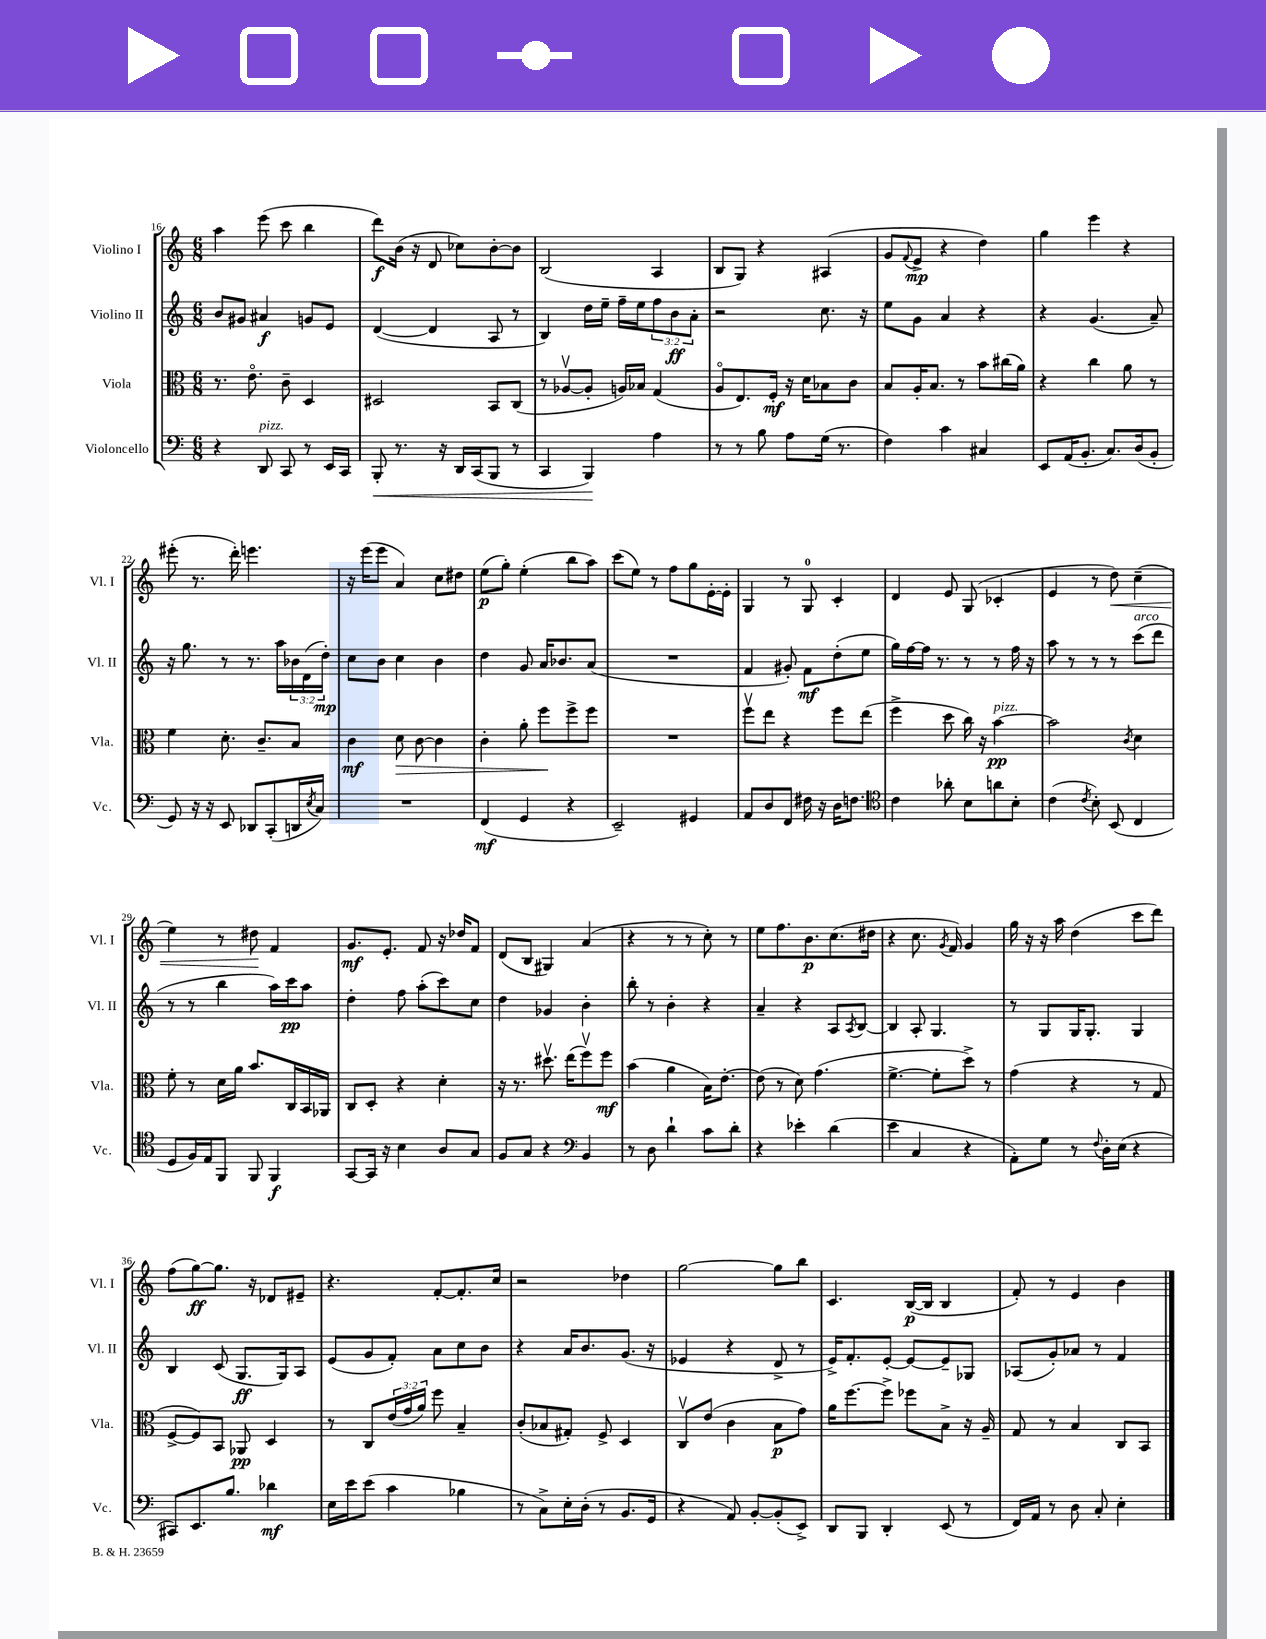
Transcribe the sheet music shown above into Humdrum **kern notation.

**kern	**dynam	**kern	**dynam	**kern	**dynam	**kern	**dynam
*part4	*part4	*part3	*part3	*part2	*part2	*part1	*part1
*staff4	*staff4	*staff3	*staff3	*staff2	*staff2	*staff1	*staff1
*I"Violoncello	*	*I"Viola	*	*I"Violino II	*	*I"Violino I	*
*I'Vc.	*	*I'Vla.	*	*I'Vl. II	*	*I'Vl. I	*
*clefF4	*	*clefC3	*	*clefG2	*	*clefG2	*
*k[]	*	*k[]	*	*k[]	*	*k[]	*
*M6/8	*	*M6/8	*	*M6/8	*	*M6/8	*
=16	=16	=16	=16	=16	=16	=16	=16
4r	.	8.r	.	8b/L	.	4aa\	.
.	.	.	.	8g#X/J	.	.	.
.	.	8.e\	.	.	.	.	.
!LO:TX:a:i:t=pizz.	!	!	!	!	!	!	!
8DD/	.	.	.	4a#X/	f	(8eee\	.
8CC/	.	8c~\	.	.	.	8ccc\	.
8r	.	4D/	.	8gn/L	.	4bb\	.
16EE/LL	.	.	.	8e/J	.	.	.
16CC/JJ	.	.	.	.	.	.	.
=17	=17	=17	=17	=17	=17	=17	=17
!	!LO:HP:b	!	!	!	!	!	!
8BBB'/	<	2D#X/	.	([4d/	.	8ddd\L)	f
8.r	.	.	.	.	.	(16b\Jk	.
.	.	.	.	.	.	16r	.
.	.	.	.	4d/]	.	8d/	.
16r	.	.	.	.	.	.	.
16DD/LL	.	.	.	.	.	8cc-X\L)	.
(16CC/J	.	.	.	.	.	.	.
8BBB/J	.	8BB/L	.	8A/	.	[8b'\	.
8r	.	(8C/J	.	8r	.	8b\J]	.
=18	=18	=18	=18	=18	=18	=18	=18
4CC/	.	8r	.	4B/)	.	(2B/	.
.	.	[8A-Xv/L	.	.	.	.	.
4BBB/)	.	8A-'/J]	.	16dd\LL	.	.	.
.	.	.	.	16ee~\JJ	.	.	.
.	.	16An/LL)	.	16ff~\LL	.	.	.
.	.	16B-X/JJ	.	16ee\J	.	.	.
4A\	[	(4G/	.	12ff\	.	4A/	.
.	.	.	.	12b\	ff	.	.
.	.	.	.	12a'\J	.	.	.
=19	=19	=19	=19	=19	=19	=19	=19
8r	.	8A/L	.	2r	.	8B/L	.
8r	.	8.E/)	.	.	.	8G/J)	.
8B\	.	.	.	.	.	4r	.
.	.	16F'/Jk	mf	.	.	.	.
8A\L	.	16r	.	.	.	.	.
.	.	16d\KL	.	.	.	.	.
(16G\Jk	.	8B-X\	.	8.cc\	.	(4A#X/	.
8.r	.	.	.	.	.	.	.
.	.	8c\J	.	.	.	.	.
.	.	.	.	16r	.	.	.
=20	=20	=20	=20	=20	=20	=20	=20
4F\)	.	8B/L	.	8ee\L	.	8g/L	.
.	.	.	.	.	.	8qqf/	.
.	.	16A'/K	.	8g\J	.	8e^/J	mp
.	.	8.B/J	.	.	.	.	.
4c\	.	.	.	4a/	.	4r	.
.	.	8r	.	.	.	.	.
4C#X/	.	8b\L	.	4r	.	4dd\)	.
.	.	(16cc#X\L	.	.	.	.	.
.	.	16a\JJ)	.	.	.	.	.
=21	=21	=21	=21	=21	=21	=21	=21
8EE/L	.	4r	.	4r	.	4gg\	.
(16AA/K	.	.	.	.	.	.	.
8.BB'/J	.	.	.	.	.	.	.
.	.	4cc\	.	(4.g/	.	4eee\	.
8.C/L)	.	.	.	.	.	.	.
.	.	8a\	.	.	.	4r	.
(16D/k	.	.	.	.	.	.	.
8BB'/J	.	8r	.	8a~/)	.	.	.
!!LO:LB:g=z
=22	=22	=22	=22	=22	=22	=22	=22
8GG/)	.	4f\	.	16r	.	(8eee#X'\	.
.	.	.	.	8.gg\	.	.	.
16r	.	.	.	.	.	8.r	.
16r	.	.	.	.	.	.	.
8EE/	.	8.d'\	.	8r	.	.	.
.	.	.	.	.	.	16ddd'\)	.
8DD-X/L	.	.	.	8.r	.	4.eeen\	.
.	.	8.c~/L	.	.	.	.	.
(8CC'/	.	.	.	.	.	.	.
.	.	.	.	16aa\LL	.	.	.
16DDn/L	.	8B/J	.	24b-X\	.	.	.
.	.	.	.	(24d\	.	.	.
8qE/	.	.	.	.	.	.	.
16C/JJ)	.	.	.	.	.	.	.
.	.	.	.	24dd'\JJ)	mp	.	.
=23	=23	=23	=23	=23	=23	=23	=23
2.r	.	4c\	mf	8cc\L	.	16r	.
.	.	.	.	.	.	(16eee\KL	.
.	.	.	.	8b\J	.	8eee\J	.
!	!	!	!LO:HP:b	!	!	!	!
.	.	8d\	>	4cc\	.	4a/)	.
.	.	[8c\	.	.	.	.	.
.	.	4c\]	.	4b\	.	8cc\L	.
.	.	.	.	.	.	8dd#X\J	.
=24	=24	=24	=24	=24	=24	=24	=24
(4FF/	mf	4c'\	.	4dd\	.	(8ee\L	p
.	.	.	.	.	.	8gg'\J)	.
4GG/	.	8a'\	.	8g/	.	(4ee'\	.
.	.	8ff\L	.	16a/KL	.	.	.
.	.	.	.	8.b-X/	.	.	.
4r	.	8ff^\	]	.	.	8bb\L	.
.	.	8ff\J	.	(8a/J	.	8aa\J)	.
=25	=25	=25	=25	=25	=25	=25	=25
2EE~/)	.	2.r	.	2.r	.	(8ccc\L	.
.	.	.	.	.	.	8ee\J)	.
.	.	.	.	.	.	8r	.
.	.	.	.	.	.	8ff\L	.
4GG#X/	.	.	.	.	.	8gg\	.
.	.	.	.	.	.	[16e'\L	.
.	.	.	.	.	.	16e'\JJ]	.
=26	=26	=26	=26	=26	=26	=26	=26
8AA/L	.	8ffv\L	.	4f/	.	4G/	.
8D/	.	8ee\J	.	.	.	.	.
8FF/J	.	4r	.	8g#X'/)	.	8r	.
16F#X\	.	.	.	8f\L	mf	8G/	.
16r	.	.	.	.	.	.	.
16D\KL	.	8ff\L	.	(8dd'\	.	4c'/	.
8.Fn\J	.	.	.	.	.	.	.
.	.	(8ee\J	.	8ee\J	.	.	.
=27	=27	=27	=27	=27	=27	=27	=27
*clefC4	*	*	*	*	*	*	*
4c\	.	4ff^\	.	16gg\LL)	.	4d/	.
.	.	.	.	[16ff\	.	.	.
.	.	.	.	16ff\JJ]	.	.	.
.	.	.	.	8.r	.	.	.
8a-X'\	.	8dd\	.	.	.	8e/	.
8B\L	.	16cc\)	.	8r	.	(8G/	.
.	.	16r	.	.	.	.	.
!	!	!LO:TX:a:i:t=pizz.	!	!	!	!	!
8an\	.	[4b\	pp	8r	.	4c-X'/	.
8B'\J	.	.	.	16ff\	.	.	.
.	.	.	.	16r	.	.	.
=28	=28	=28	=28	=28	=28	=28	=28
(4c\	.	2b\]	.	8aa\	.	4e/	.
.	.	.	.	8r	.	.	.
8qc/	.	.	.	.	.	.	.
8B'\)	.	.	.	8r	.	8r	.
!	!	!	!	!	!	!	!LO:HP:b
(8BB/	.	.	.	8r	.	8dd\)	<
.	.	8qc/	.	.	.	.	.
!	!	!	!	!LO:TX:a:i:t=arco	!	!	!
4C/	.	4d\	.	(8ccc\L	.	(4cc~\	.
.	.	.	.	8ddd\J	.	.	.
!!LO:LB:g=z
=29	=29	=29	=29	=29	=29	=29	=29
8D/L	.	8f'\	.	8r	.	4ee\)	.
16F/L)	.	8r	.	8r	.	.	.
16E/J	.	.	.	.	.	.	.
8FF/J	.	16d\LL	.	4bb\	.	8r	.
.	.	16a\JJ	.	.	.	.	.
8FF/	.	8.b/L	.	.	.	8dd#X\	.
4FF/	f	.	.	16aa\LL)	.	4f/	[
.	.	16C/L	.	16ccc\J	pp	.	.
.	.	16BB/	.	8aa\J	.	.	.
.	.	16AA-X/JJ	.	.	.	.	.
=30	=30	=30	=30	=30	=30	=30	=30
[8GG/L	.	8C/L	.	4dd'\	.	8.g/L	mf
16GG/Jk]	.	8D'/J	.	.	.	.	.
16r	.	.	.	.	.	8.e'/J	.
4B\	.	4r	.	8ff\	.	.	.
.	.	.	.	(8aa'\L	.	8f/	.
8A/L	.	4d'\	.	8ccc\)	.	16r	.
.	.	.	.	.	.	16dd-X/KL	.
8G/J	.	.	.	8cc\J	.	8f/J	.
=31	=31	=31	=31	=31	=31	=31	=31
8F/L	.	16r	.	4dd\	.	(8d/L	.
.	.	8.r	.	.	.	.	.
8G/J	.	.	.	.	.	8B/J	.
4r	.	8.dd#Xv\	.	4g-X/	.	4G#X/)	.
.	.	(16ee\KL	.	.	.	.	.
*clefF4	*	*	*	*	*	*	*
4BB/	.	8ffv\)	.	4b'\	.	(4a/	.
.	.	8ff\J	mf	.	.	.	.
=32	=32	=32	=32	=32	=32	=32	=32
8r	.	(4b\	.	8bb'\	.	4r	.
8D\	.	.	.	8r	.	.	.
4d`\	.	4a\	.	4b'\	.	8r	.
.	.	.	.	.	.	8r	.
8c\L	.	16B\KL)	.	4r	.	8cc'\)	.
.	.	[8.e'\J	.	.	.	.	.
8d'\J	.	.	.	.	.	8r	.
=33	=33	=33	=33	=33	=33	=33	=33
4r	.	(8e\]	.	4a~/	.	8ee\L	.
.	.	8r	.	.	.	8.ff\	.
4e-X'\	.	8d\)	.	4r	.	.	.
.	.	.	.	.	.	8.b\	p
.	.	(4.g\	.	.	.	.	.
(4d\	.	.	.	8A/L	.	(8.cc\	.
.	.	.	.	8qA/	.	.	.
.	.	.	.	[8B/J	.	.	.
.	.	.	.	.	.	16dd#X\Jk	.
=34	=34	=34	=34	=34	=34	=34	=34
4e\	.	[4.f^\	.	4B/]	.	4r	.
4C/	.	.	.	8A'/	.	8.cc\	.
.	.	8f'\L]	.	4.G/	.	.	.
.	.	.	.	.	.	8qg/	.
.	.	.	.	.	.	16f/)	.
4r	.	8dd^\J)	.	.	.	4g/	.
.	.	8r	.	.	.	.	.
=35	=35	=35	=35	=35	=35	=35	=35
8AA'\L)	.	(4g\	.	8r	.	16gg\	.
.	.	.	.	.	.	16r	.
8G\J	.	.	.	8G/L	.	16r	.
.	.	.	.	.	.	16aa\	.
8r	.	4r	.	16G/K	.	(4dd\	.
.	.	.	.	8.G'/J	.	.	.
8qqF/	.	.	.	.	.	.	.
16D'\LL	.	.	.	.	.	.	.
(16E\JJ	.	.	.	.	.	.	.
4r	.	8r	.	4G/	.	8ccc\L	.
.	.	8G/	.	.	.	8ddd\J)	.
!!LO:LB:g=z
=36	=36	=36	=36	=36	=36	=36	=36
8CC#X/L)	.	[8F^/L	.	4B/	.	(8ff\L	.
8.EE/	.	8F/])	.	.	.	[8gg\)	ff
.	.	8BB/J	.	(8c/	.	8.gg\J]	.
8.B/J	.	.	.	.	.	.	.
.	.	8AA-X/	pp	8.G/L	ff	.	.
.	.	.	.	.	.	16r	.
4d-X\	mf	4D/	.	.	.	8d-X/L	.
.	.	.	.	16G/k)	.	.	.
.	.	.	.	8A/J	.	8e#X~/J	.
=37	=37	=37	=37	=37	=37	=37	=37
16E\LL	.	8r	.	(8e/L	.	4.r	.
16e\J	.	.	.	.	.	.	.
(8e\J	.	8C/L	.	8g/	.	.	.
4c\	.	(24e/L	.	8f'/J)	.	.	.
.	.	24g/	.	.	.	.	.
.	.	24a/JJ)	.	.	.	.	.
.	.	8ff\	.	8a\L	.	[8f'/L	.
4B-X\	.	4B~/	.	8cc\	.	8.f'/]	.
.	.	.	.	8b\J	.	.	.
.	.	.	.	.	.	16cc/Jk	.
=38	=38	=38	=38	=38	=38	=38	=38
8r	.	(8c'/L	.	4r	.	2r	.
8C^\L)	.	8B-X/	.	.	.	.	.
16E'\L	.	8G#X'/J)	.	16a/KL	.	.	.
(16D'\JJ	.	.	.	8.b/	.	.	.
8r	.	8F^/	.	.	.	.	.
8.BB/L	.	4D/	.	(8.g/J	.	4dd-X\	.
16GG/Jk	.	.	.	16r	.	.	.
=39	=39	=39	=39	=39	=39	=39	=39
4r	.	8Cv/L	.	4e-X/	.	[2gg\	.
.	.	(8e/J	.	.	.	.	.
8AA/)	.	4c\	.	4r	.	.	.
[8BB'/L	.	.	.	.	.	.	.
(8BB'/]	.	8B\L	p	8d^/	.	8gg\L]	.
8EE^/J)	.	8g\J)	.	8r	.	8bb\J	.
=40	=40	=40	=40	=40	=40	=40	=40
8DD/L	.	16a\KL	.	16e^/KL)	.	4.c/	.
.	.	[8.ff\	.	8.f'/	.	.	.
8BBB/J	.	.	.	.	.	.	.
4DD'/	.	8ff^\J]	.	[8e'/J	.	.	.
.	.	8ff-X\L	.	8e/L_	.	([16B/LL	p
.	.	.	.	.	.	16B/JJ]	.
(8EE/	.	8B^\J	.	8e~/]	.	4B/	.
8r	.	16r	.	8G-X/J	.	.	.
.	.	16A~/	.	.	.	.	.
=41	=41	=41	=41	=41	=41	=41	=41
16FF/LL)	.	8G/	.	(8A-X/L	.	8f'/)	.
16AA/JJ	.	.	.	.	.	.	.
8r	.	8r	.	8g'/)	.	8r	.
8D\	.	4B/	.	8a-X/J	.	4e/	.
8C'/	.	.	.	8r	.	.	.
4E'\	.	8C/L	.	4f/	.	4b\	.
.	.	8BB/J	.	.	.	.	.
==	==	==	==	==	==	==	==
*-	*-	*-	*-	*-	*-	*-	*-
